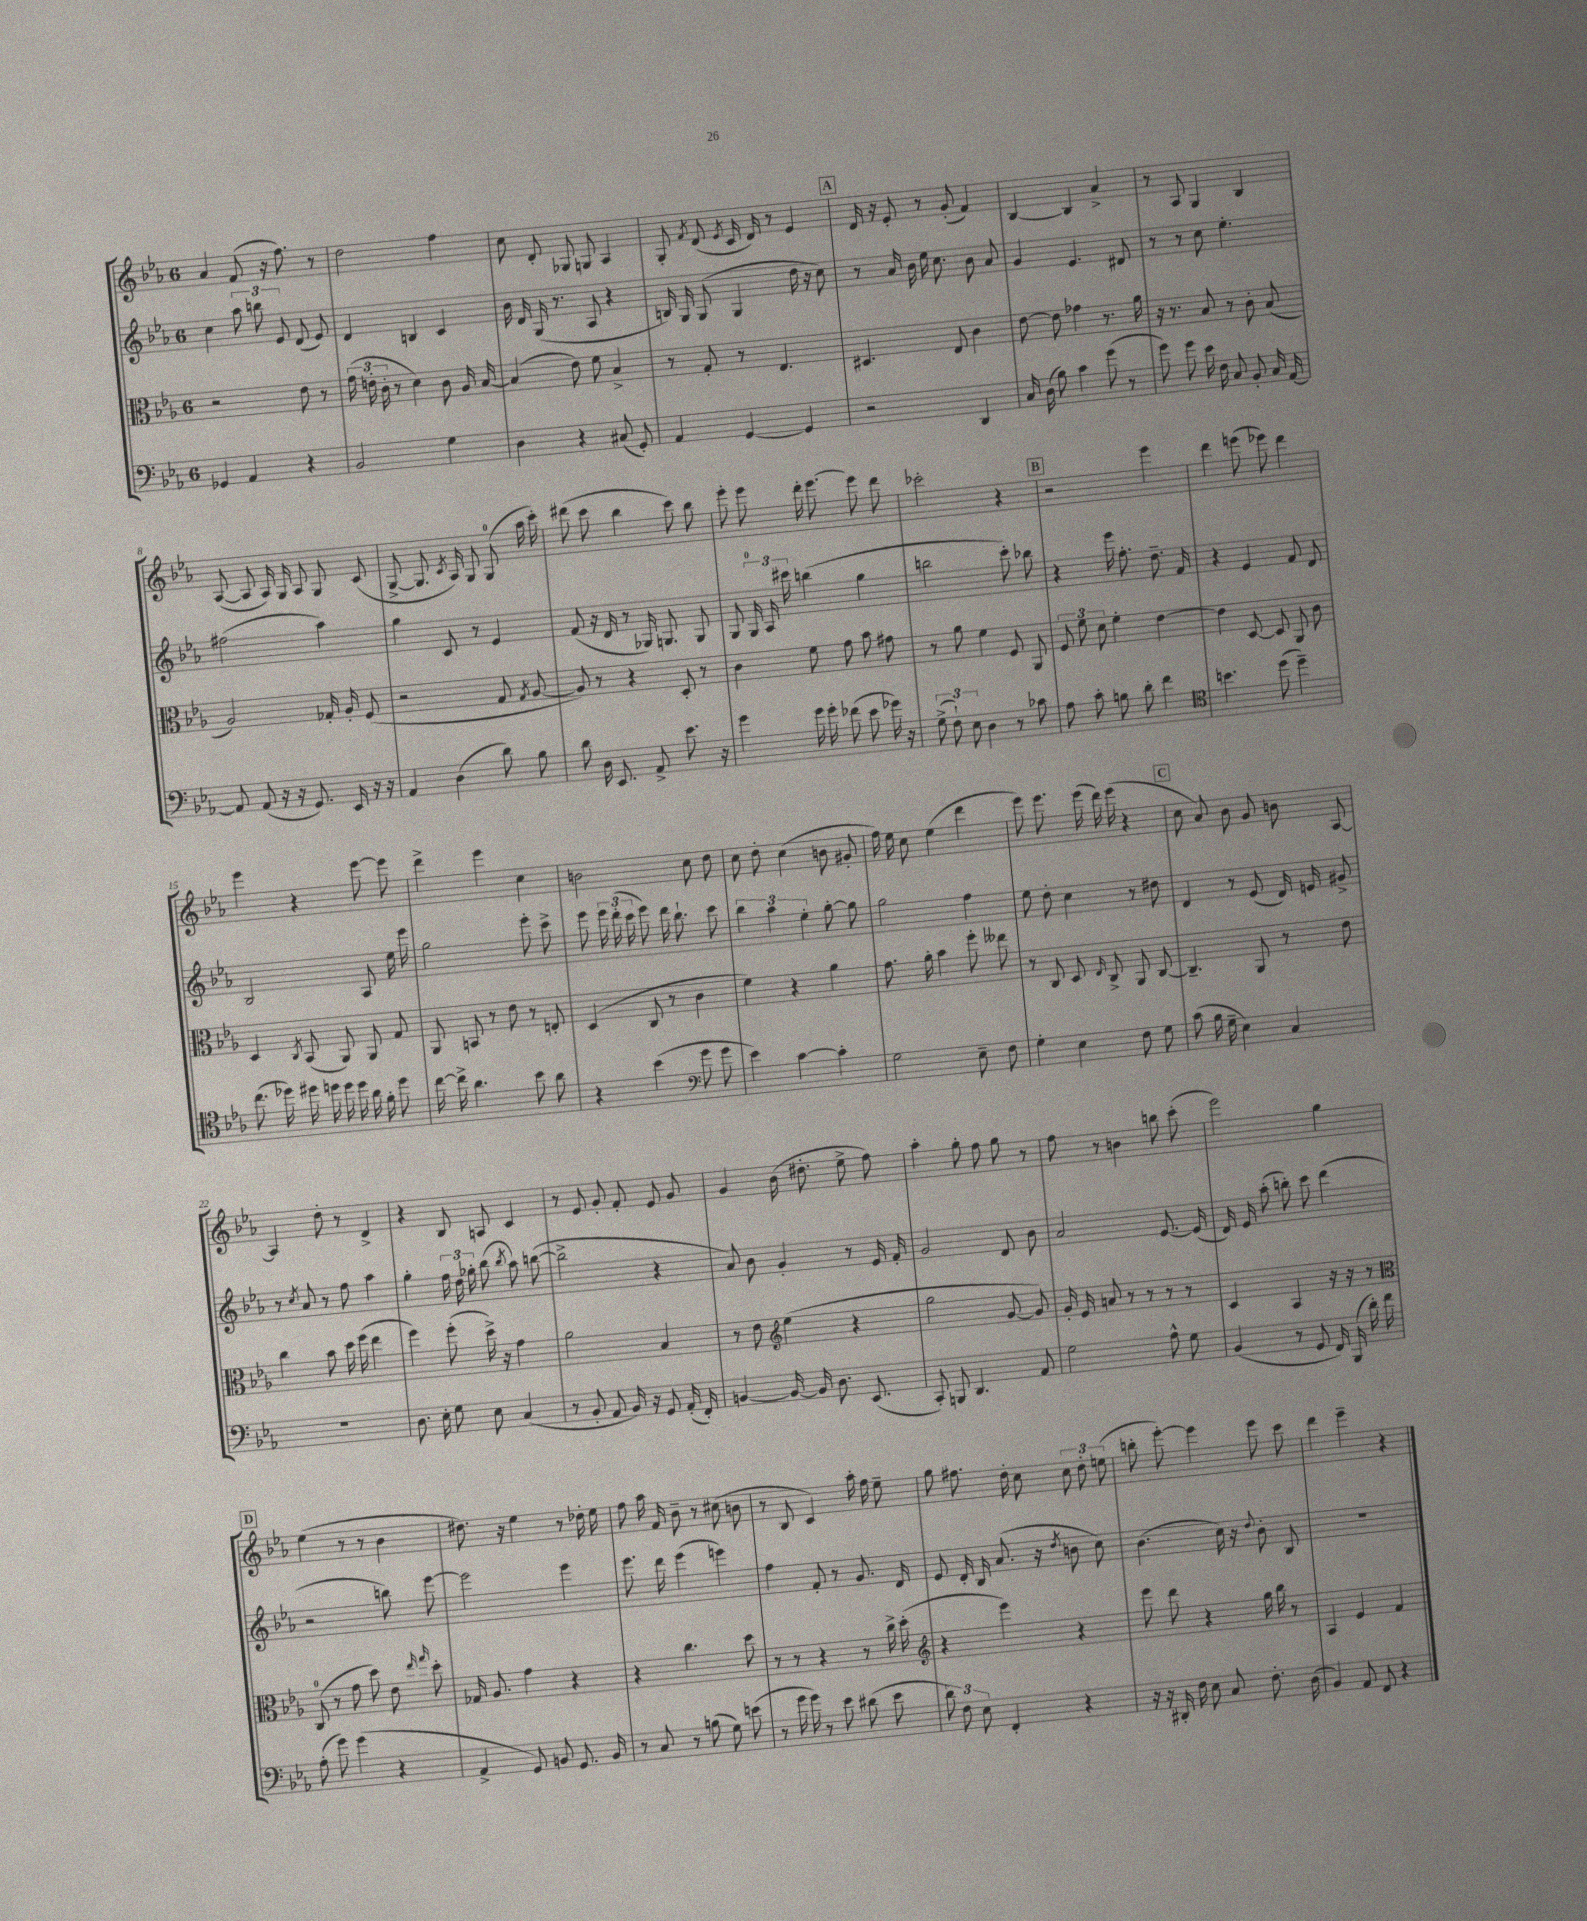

**kern	**kern	**kern	**kern
*staff4	*staff3	*staff2	*staff1
*clefF4	*clefC3	*clefG2	*clefG2
*k[b-e-a-]	*k[b-e-a-]	*k[b-e-a-]	*k[b-e-a-]
*M6/8	*M6/8	*M6/8	*M6/8
4GG-	2r	4cc	4a-
4AA-	.	12aa-	(8f
.	.	12bb	.
.	.	.	16r
.	.	12e-	.
.	.	.	8.ff)
4r	8e-	(8d	.
.	8r	8e-)	8r
=	=	=	=
2BB-	(24g	4d	2dd
.	24e'	.	.
.	24c'	.	.
.	8r	.	.
.	4d)	4B	.
4G	8c	4c	4ff
.	16A-	.	.
.	[16B-	.	.
=	=	=	=
4D	(4B-]	16b-	8cc
.	.	16d	.
.	.	(16G	8d'
.	.	8.r	.
4r	8e-)	.	8G-
.	8f	8A-	8G
(8C#	4B-^	4r	4A-
8GG')	.	.	.
=	=	=	=
4AA-	8r	16B)	8G'
.	.	16G	.
.	.	.	8qf
.	8G'	(8G	(8d
.	.	.	8qe-
[4GG	8r	4G	16c
.	.	.	16d)
.	4.E-	.	8r
4GG]	.	16dd	4e-
.	.	16r	.
.	.	8cc)	.
=	=	=	=
2r	4.D#	8r	16d
.	.	.	16r
.	.	16a-	8e-'
.	.	16b-	.
.	.	16ee-	8r
.	.	8.cc	.
.	8E-	.	(8g'
4DD	4c	8b-	4f)
.	.	8a-	.
=	=	=	=
16C	[8e-	4g	[4B-
(16D	.	.	.
8B-)	8e-]	.	.
4c	4g-	4.e-	4B-]
(8g	8.r	.	4a-^
8r	.	8d#	.
.	16a-	.	.
=	=	=	=
8g)	16r	8r	8r
.	8.r	.	.
8g	.	8r	8A-
16e-	8B-	8cc	4G
16F	.	.	.
8C	8r	4.ee-'	.
8BB-'	8c'	.	4B-
16C	(8B-	.	.
[16AA-	.	.	.
=	=	=	=
8AA-]	2A-)	(2ff#	([8A-
(8AA-	.	.	8A-]
16r	.	.	16A-)
16r	.	.	16G
8.GG)	.	.	8A-
.	16G-'	4aa-)	8G
16EE-	16A-'	.	.
16r	(8F	.	(8c
16r	.	.	.
=	=	=	=
4AA-	2r	4gg	[8G^
.	.	.	8.G]
(4D	.	8c	.
.	.	.	8qc
.	.	.	16A-)
.	.	8r	8G
8d)	8G	4e-	(8G
.	8qG	.	.
8B-	[8A-	.	16aa-
.	.	.	16ccc')
=	=	=	=
8d	8A-])	(8f	(8ddd#
16D	8r	16r	8ccc
8.EE-	.	16d	.
.	4r	8r	4bb-
8AA-^	.	16G-)	.
.	.	8.G	.
8.e-	8D'	.	8ccc)
.	8r	8G	8bb-
16r	.	.	.
=	=	=	=
4g	4c	8G	8eee-'
.	.	24G	8eee-
.	.	24A-	.
.	.	24ccc#	.
16g	8f	(4bb	16ddd'
16g'	.	.	[8.eee-
(8f-	8g	.	.
8e-	8b-	4gg	8eee-]
16g-)	8g#	.	8ddd
16r	.	.	.
=	=	=	=
(12G^	8r	2bb	2ccc-'
12F`)	.	.	.
.	8a-	.	.
12E-	.	.	.
4D	4f	.	.
8r	8F	8ccc')	4r
8c-	8AA-	8bb-	.
=	=	=	=
8A-	12F	4r	2r
.	12f	.	.
8c'	.	.	.
.	12d	.	.
8B	4f'	16eee-	.
.	.	8.ff'	.
8d'	.	.	.
4f	[4e-	8.dd~	4eee-
.	.	16f	.
=	=	=	=
*clefC4	*	*	*
4.b	4e-]	4r	4ddd
.	[8D	4e-	(8eee
(8dd	8D]	.	8eee-)
4dd~)	8AA-	8f	4ddd
.	8c	8d	.
=	=	=	=
(8.cc	4D	2B-	4eee-
16dd-)	.	.	.
.	8qC	.	.
16dd#	(8BB-	.	4r
16dd	.	.	.
16dd	8AA-)	.	.
16dd	.	.	.
16a-	8AA-	8A-	[8eee-
16f'	.	.	.
8dd	8G	16ee-	8eee-]
.	.	16eee-	.
=	=	=	=
[16cc	8AA-	2gg	4ddd^
16cc^]	.	.	.
4.a-	8BB	.	.
.	8r	.	4eee-
.	8e-	.	.
8b-	8r	8eee-'	4cc
8a-	8E'	8ccc^	.
=	=	=	=
4r	(4D	8eee-	2b
.	.	24eee-	.
.	.	(24ddd'	.
.	.	24ccc	.
(4b-	8C	8eee-)	.
.	8r	16ddd	.
.	.	8.bb-`	.
*clefF4	*	*	*
8g	4c	.	8cc
8g	.	8ccc	8dd
=	=	=	=
4e-)	4f)	6bb-	8cc
.	.	.	8dd'
.	.	6aa-	.
[4c	4r	.	(4cc
.	.	6ee-'	.
4c']	4a-	[8gg'	8b
.	.	8gg]	8g#'
=	=	=	=
2G	8.g	2gg	16ff)
.	.	.	16ee-
.	.	.	8cc
.	16a-'	.	.
.	4b-	.	(4ee-
8E-~	8ff'	4ff	4ddd
8F	8ee--	.	.
=	=	=	=
4G'	8r	8ee-	8eee-)
.	8C	8dd'	8.eee-
4E-	8D	4cc	.
.	.	.	(16eee-
.	16qqE-	.	.
.	8C^	.	16ddd)
.	.	.	(16eee-
8F	8AA-	8r	4r
8G	[8C	8dd#	.
=	=	=	=
(8c	4.C~]	4d	8cc
16B-	.	.	8a-)
16G~	.	.	.
4E-)	.	8r	8b-
.	8AA-	(8e-	8g
4C	8r	16d)	8b
.	.	16e	.
.	8e-	8g#^	[8A-
=	=	=	=
2.r	4cc	8r	4A-]
.	.	8qcc	.
.	.	8a-	.
.	8b-	8r	8dd'
.	16dd	8ff	8r
.	(16ff	.	.
.	4ee-	4aa-	4d^
=	=	=	=
8.D	4ff)	4gg'	4r
16E-'	.	.	.
8G	(8ff'	24ff	8B-
.	.	24dd	.
.	.	24gg-'	.
8E-	16dd^)	(8bb-	8A
.	16r	.	.
.	.	8qbb-	.
(4C	4g	8aa-)	4c
.	.	([8bb	.
=	=	=	=
8r	2a-	2bb^]	8r
8BB-'	.	.	8e-
8AA-	.	.	8g'
16BB-)	.	.	8f'
16r	.	.	.
8GG	4B-	4r	8e-
(16AA-'	.	.	8g
16FF')	.	.	.
=	=	=	=
[4BB	8r	8a-)	4g
.	8e-	8b-	.
*	*clefG2	*	*
16BB_	(4ee-	4g'	(16b-
16BB]	.	.	8.dd#'
8.D	.	.	.
.	4r	8r	8ee-^
(8.EE-	.	.	.
.	.	16e-	8ff)
.	.	16f'	.
=	=	=	=
8CC')	2gg	2g	4aa-'
8BBB	.	.	.
4.DD	.	.	8gg'
.	.	.	8ff
.	[8g	8d	8gg
8AA-	8g])	8b-	8r
=	=	=	=
2G	16g'	2a-	8ff
.	16e-	.	.
.	8a	.	8r
.	8r	.	4b
.	8r	.	.
8A-^^	8r	[8.e-	8bb
8G	8r	.	(8ccc'
.	.	(16e-]	.
=	=	=	=
(4BB-	4c	16d)	2eee-)
.	.	16e-	.
.	.	(8aa-'	.
8r	4A-	8bb')	.
8GG	.	8ccc	.
16FF)	16r	(4ddd	4gg
(16BBB-	16r	.	.
16d')	8r	.	.
16f	.	.	.
=	=	=	=
*	*clefC3	*	*
(8A-'	(8C	2r	(4ee-
8g)	8r	.	.
(4g	8g	.	8r
.	8dd)	.	8r
4r	8e-	8bb)	4b-
.	16qqee-	.	.
.	16qqgg	.	.
.	8dd'	[8eee-	.
=	=	=	=
4AA-^	16G-	2eee-]	8.dd#)
.	8.A-	.	.
.	.	.	16r
8GG)	4g	.	4ee-
8BB	.	.	.
8.GG	4r	4eee-	8r
.	.	.	16dd-'
16BB	.	.	16ee-
=	=	=	=
8r	4r	8.eee-	8ff
8C	.	.	16aa-
.	.	16ddd	16f
8r	4.cc	(4eee-	8b-~
(8B	.	.	8r
8G)	.	4eee)	(8cc#
(8e	8dd	.	8b
=	=	=	=
8r	8r	4ff	8r
16g	8r	.	8B-
16g)	.	.	.
8r	4r	8f'	4c)
8e-	.	8r	.
(8d#	8r	8.g	16aa-'
.	.	.	16ff
8e-	16cc^	.	8ee-~
.	(16dd'	16d	.
=	=	=	=
*	*clefG2	*	*
12d)	4r	8e-	8gg
12F	.	.	.
.	.	16d'	8.ff#
12E-	.	.	.
.	.	16B-	.
4FF'	4eee-)	(8.a-	.
.	.	.	16dd'
.	.	.	8cc
.	.	16r	.
.	.	8qdd	.
4r	4r	8b	12cc
.	.	.	12dd'
.	.	8cc)	.
.	.	.	(12ee
=	=	=	=
16r	8eee-	(4.b-	8bb'
16r	.	.	.
16DD#'	8ddd	.	[8eee-')
16F	.	.	.
8E-	4r	.	4eee-]
8C	.	16cc)	.
.	.	16r	.
.	.	8qqdd	.
8.F'	16gg	8b-'	8eee-
.	16bb-	.	.
.	8r	8B-	8ccc
(16D	.	.	.
=	=	=	=
4BB-)	4A-	2.r	4ddd
8AA-	4e-	.	4eee-~
8FF	.	.	.
4r	4f	.	4r
==	==	==	==
*-	*-	*-	*-
